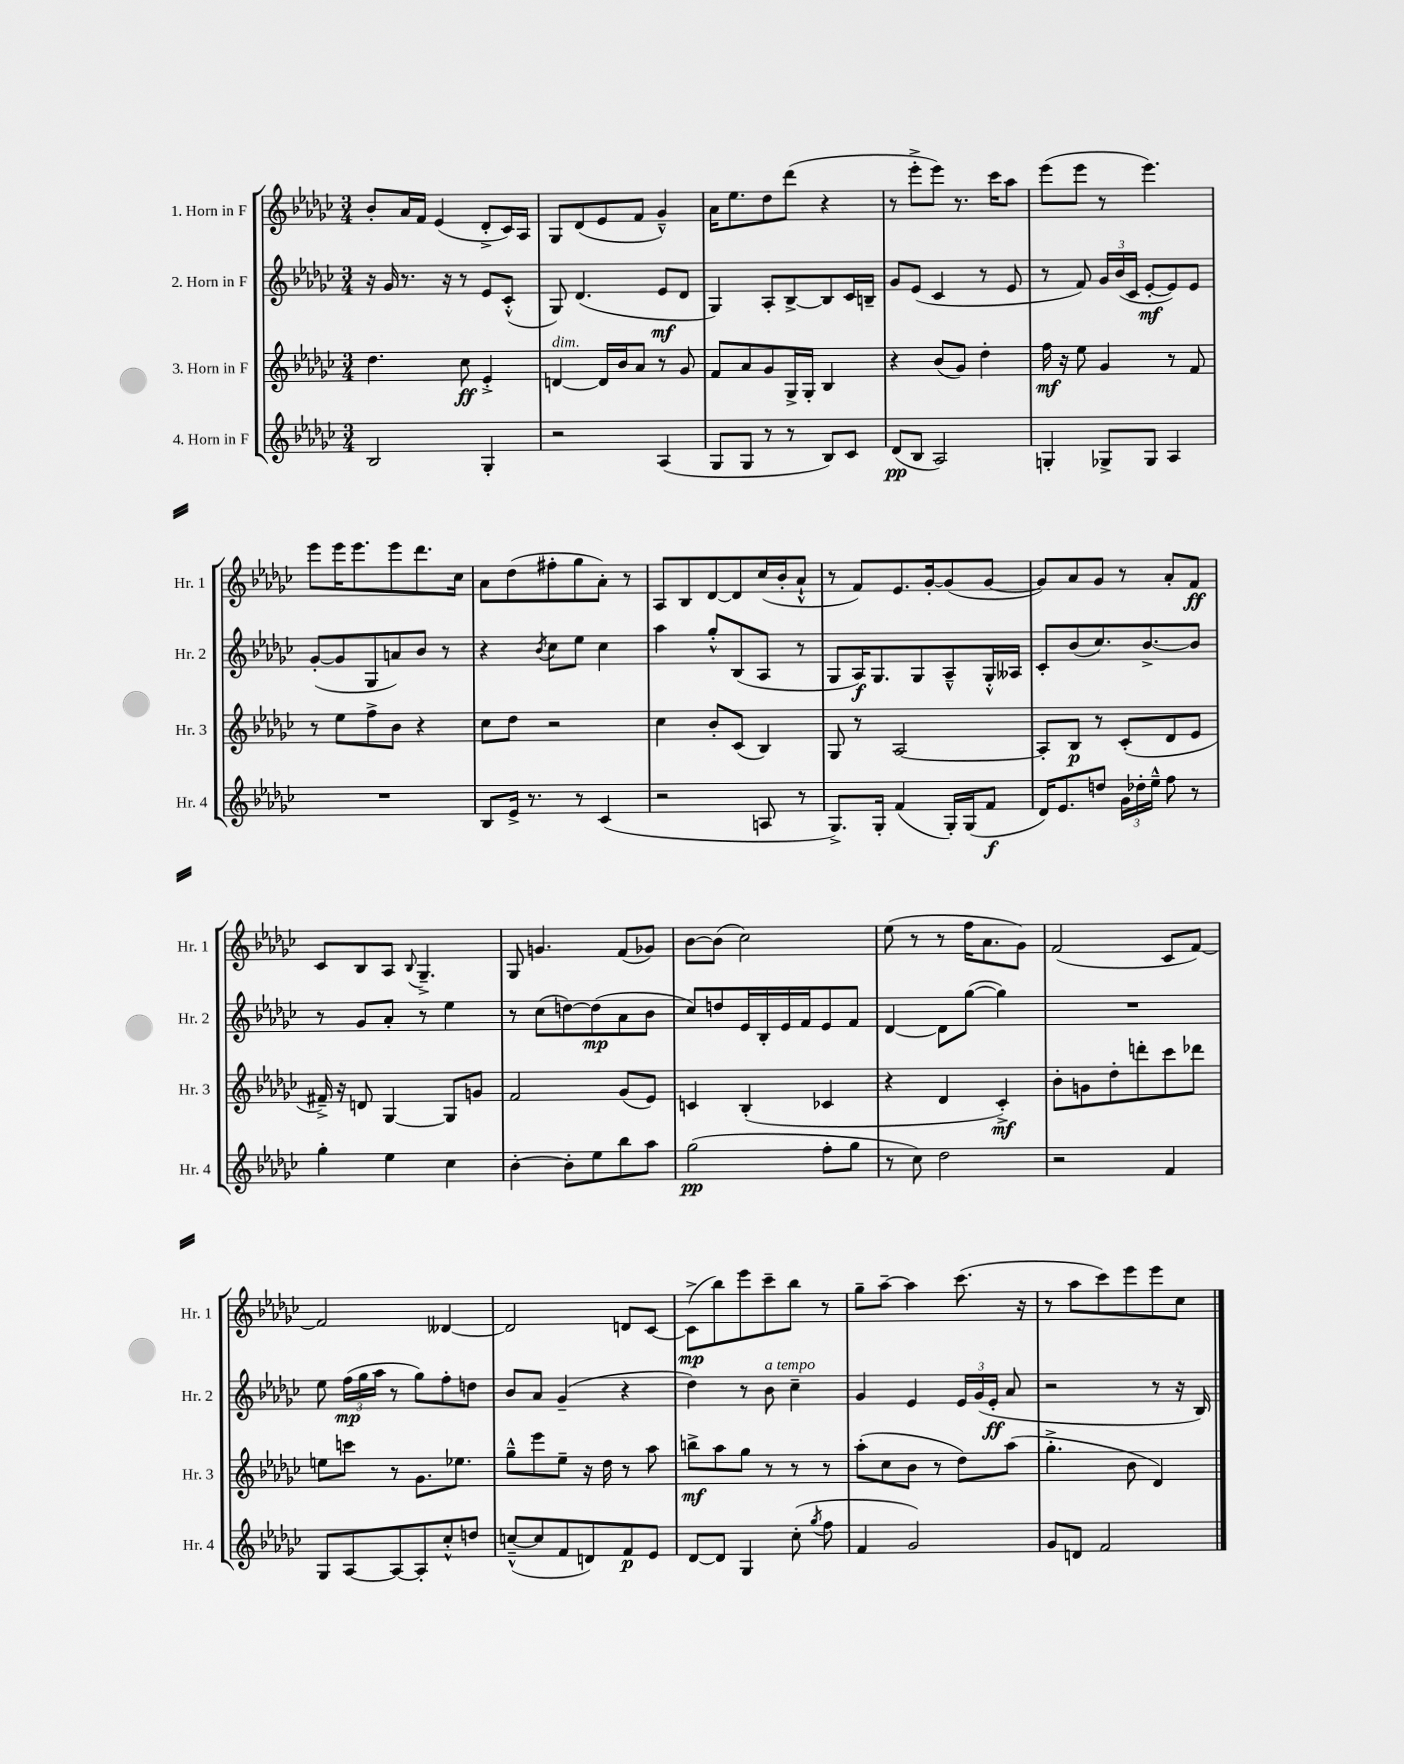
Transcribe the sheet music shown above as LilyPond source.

<<
\new StaffGroup <<
\new Staff = "s0" \with { instrumentName = "1. Horn in F" shortInstrumentName = "Hr. 1" } {
    \clef treble \key ges \major \numericTimeSignature \time 3/4
    \autoBeamOff bes'8[-. aes'16 f'16] ees'4( des'8[-.-> ces'16) aes16] |
    ges8[ des'8( ees'8 f'8] ges'4---^) |
    aes'16[ ees''8. des''8 des'''8]( r4 |
    r8 ees'''8[-.-> ees'''8]) r8. ces'''16[ aes''8] |
    ees'''8[( ees'''8] r8 ees'''4.) |
    ees'''8[ ees'''16 ees'''8. ees'''8 des'''8. ces''16] |
    aes'8[ des''8( fis''8-. ges''8 aes'8]-.) r8 |
    aes8[ bes8 des'8~ des'8 ces''16( bes'16-. aes'8]-!-^ |
    r8 f'8[) ees'8. ges'16~-. ges'8( ges'8]~ |
    ges'8[) aes'8 ges'8] r8 aes'8[-. f'8]\ff |
    ces'8[ bes8 aes8] \appoggiatura { bes8 } ges4.---> |
    ges8 g'4. f'8[( ges'8]) |
    bes'8[~ bes'8]( ces''2) |
    ees''8( r8 r8 f''16[ aes'8. ges'8]) |
    f'2( ces'8[ f'8]~) |
    f'2 deses'4~ |
    deses'2 d'8[ ces'8]~ |
    ces'8[->\mp( bes''8) ees'''8 ces'''8-- bes''8] r8 |
    ges''8[-- aes''8]~-- aes''4 ces'''8.( r16 |
    r8 aes''8[ ces'''8) ees'''8 ees'''8 ces''8] \bar "|." |
}
\new Staff = "s1" \with { instrumentName = "2. Horn in F" shortInstrumentName = "Hr. 2" } {
    \clef treble \key ges \major \numericTimeSignature \time 3/4
    \autoBeamOff r16 ges'16 r8. r16 r8 ees'8[ ces'8]-.-^( |
    ges8) des'4.( ees'8[\mf des'8] |
    ges4) aes8[-. bes8~-> bes8 ces'16 b16]-- |
    ges'8[ ees'8]( ces'4 r8 ees'8 |
    r8 f'8) \tuplet 3/2 { ges'16[ bes'16( ces'16] } ees'8[~-.\mf ees'8) ees'8] |
    ges'8[~-.( ges'8 ges8 a'8) bes'8] r8 |
    r4 \acciaccatura { bes'8 } ces''8[ ees''8] ces''4 |
    aes''4 ges''8[-.-^ bes8( aes8] r8 |
    ges8[ aes16\f) ges8. ges8 aes8---^ ges16-.-^ aeses16] |
    ces'8[-. bes'8( ces''8.) bes'8.~-> bes'8] |
    r8 ges'8[ aes'8]-. r8 ees''4 |
    r8 ces''8[( d''8~) d''8\mp( aes'8 bes'8] |
    ces''8[) d''8 ees'16 bes16-. ees'16 f'16 ees'8 f'8] |
    des'4~ des'8[ ges''8]~( ges''4) |
    R2. |
    ees''8 \tuplet 3/2 { f''16[\mp( ges''16 aes''16] } r8 ges''8[) f''8-. d''8] |
    bes'8[ aes'8] ges'4--( r4 |
    des''4) r8 bes'8^\markup { \italic "a tempo" } ces''4-- |
    ges'4 ees'4 \tuplet 3/2 { ees'16[ ges'16( ees'16]-.\ff } aes'8 |
    r2 r8 r16 bes16) \bar "|." |
}
\new Staff = "s2" \with { instrumentName = "3. Horn in F" shortInstrumentName = "Hr. 3" } {
    \clef treble \key ges \major \numericTimeSignature \time 3/4
    \autoBeamOff des''4. ces''8\ff ees'4-.-> |
    d'4~^\markup { \italic "dim." } d'16[ bes'16 aes'8] r8 ges'8 |
    f'8[ aes'8 ges'8 ges16-> ges16]-. bes4 |
    r4 bes'8[( ges'8]) des''4-. |
    f''16\mf r16 ees''8 ges'4 r8 f'8 |
    r8 ees''8[ f''8-> bes'8] r4 |
    ces''8[ des''8] r2 |
    ces''4 bes'8[-. ces'8]( bes4) |
    ges8 r8 aes2~ |
    aes8[-. bes8]\p r8 ces'8[-.( des'8 ees'8] |
    fis'16--->) r16 d'8 ges4~ ges8[ g'8] |
    f'2 ges'8[( ees'8]) |
    c'4 bes4-.( ces'4 |
    r4 des'4 ces'4-.->\mf) |
    bes'8[-. g'8 des''8-. d'''8-. ces'''8 des'''8] |
    e''8[ c'''8] r8 ges'8.[ ees''8.] |
    ges''8[---^ ees'''8 ees''8]-- r16 des''16 r8 aes''8 |
    b''8[->\mf aes''8 ges''8] r8 r8 r8 |
    aes''8[-.( ces''8 bes'8] r8 des''8[) aes''8]( |
    ges''4.-.-> bes'8 des'4) \bar "|." |
}
\new Staff = "s3" \with { instrumentName = "4. Horn in F" shortInstrumentName = "Hr. 4" } {
    \clef treble \key ges \major \numericTimeSignature \time 3/4
    \autoBeamOff bes2 ges4-. |
    r2 aes4( |
    ges8[ ges8] r8 r8 bes8[) ces'8] |
    des'8[\pp( bes8] aes2) |
    g4-. ges8[-> ges8] aes4 |
    R2. |
    bes8[ ees'16]-> r8. r8 ces'4( |
    r2 a8 r8 |
    ges8.[->) ges16]-. f'4( ges16[-.) ges16( f'8]\f |
    des'16[) ees'8. d''8] \tuplet 3/2 { ges'16[ des''16-. ees''16]---^ } f''8 r8 |
    ges''4-. ees''4 ces''4 |
    bes'4~-. bes'8[-. ees''8 bes''8 aes''8] |
    ges''2\pp( f''8[-. ges''8] |
    r8 ces''8) des''2 |
    r2 f'4 |
    ges8[ aes8~ aes8~ aes8-. ces''8-.-^ d''8] |
    c''8[~---^( c''8 f'8 d'8) f'8\p ees'8] |
    des'8[~ des'8] ges4 ces''8-.( \acciaccatura { ges''8 } f''8 |
    f'4 ges'2) |
    ges'8[ d'8] f'2 \bar "|." |
}
>>
>>
\layout { \context { \Score \remove "Bar_number_engraver" } }
